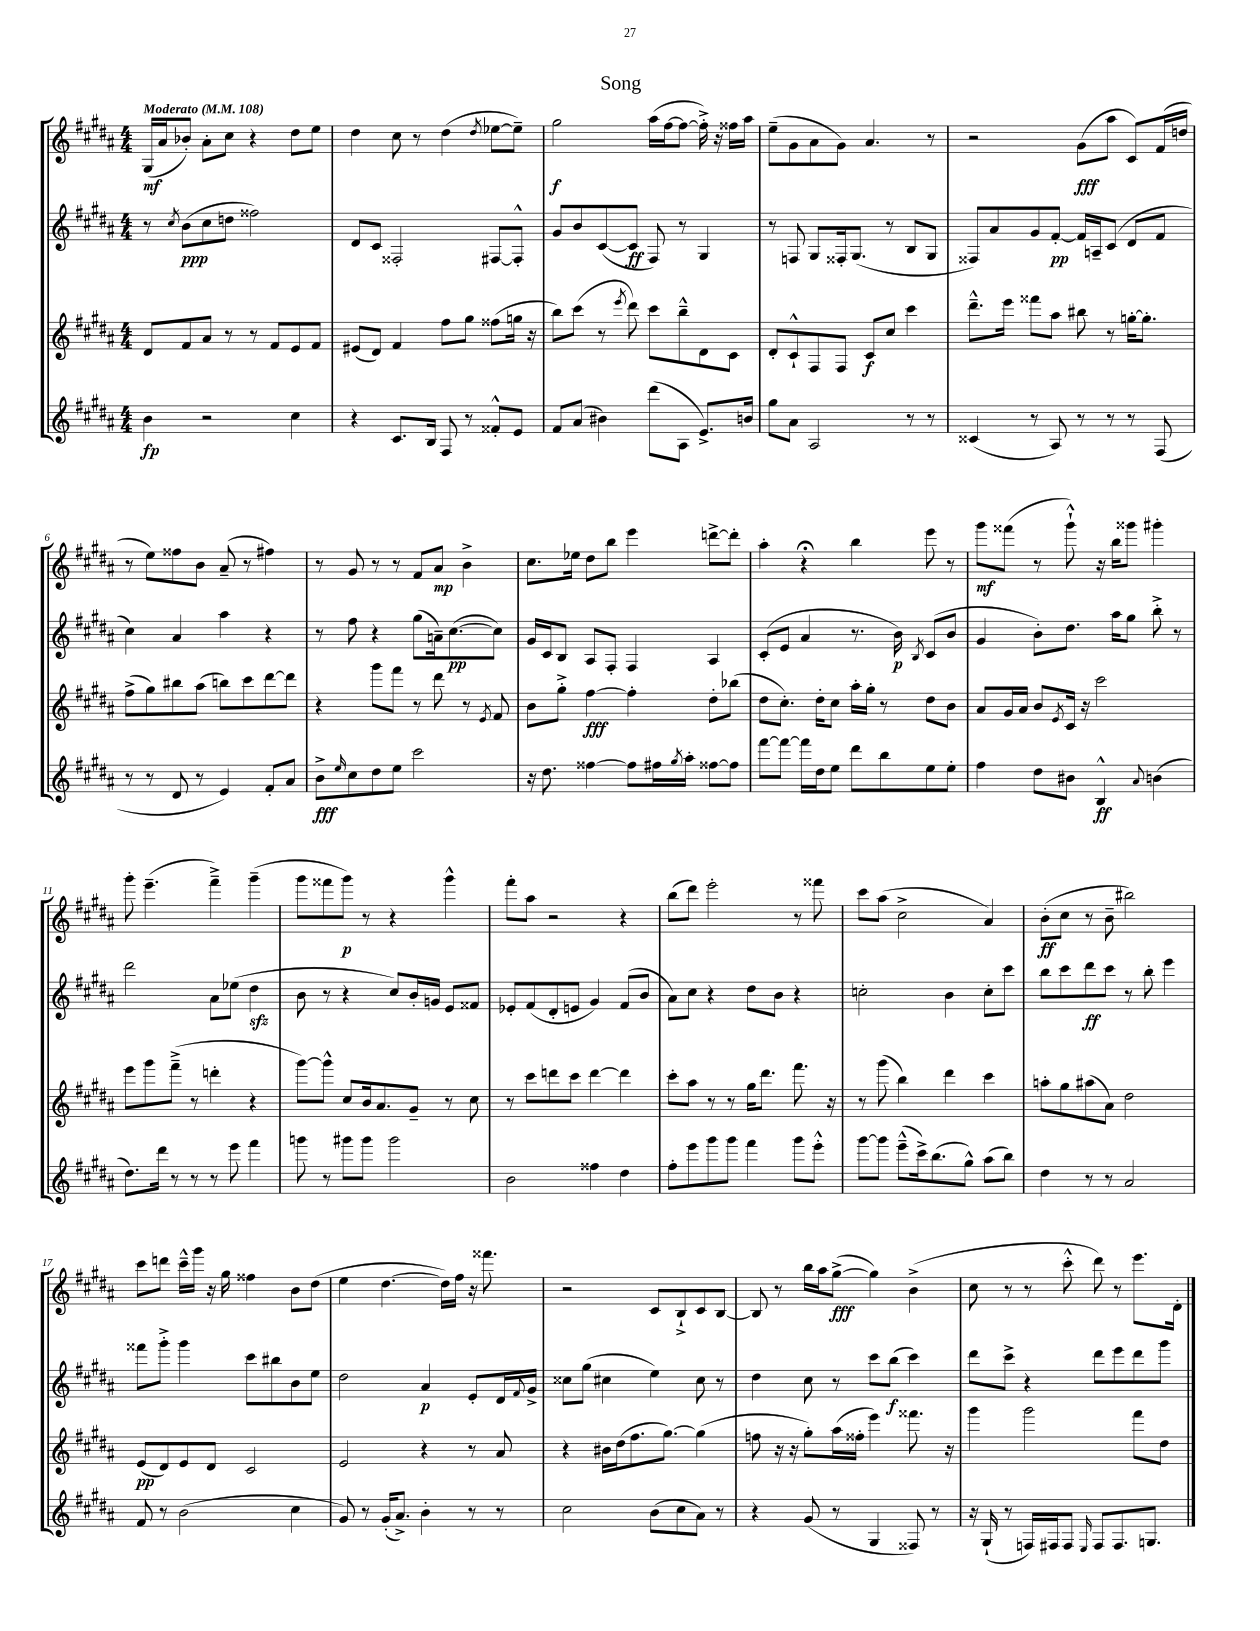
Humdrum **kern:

**kern	**kern	**kern	**kern
*staff4	*staff3	*staff2	*staff1
*clefG2	*clefG2	*clefG2	*clefG2
*k[f#c#g#d#a#]	*k[f#c#g#d#a#]	*k[f#c#g#d#a#]	*k[f#c#g#d#a#]
*M4/4	*M4/4	*M4/4	*M4/4
*MM108	*MM108	*MM108	*MM108
4b	8d#	8r	(16G#
.	.	.	16a#
.	.	8qcc#	.
.	8f#	(8b	8b-')
2r	8a#	8cc#	8a#'
.	8r	8dd	8cc#
.	8r	2ff##)	4r
.	8f#	.	.
4cc#	8e	.	8dd#
.	8f#	.	8ee
=	=	=	=
4r	(8e#	8d#	4dd#
.	8d#)	8c#	.
8.c#	4f#	2F##'	8cc#
.	.	.	8r
16B	.	.	.
8F#	8ff#	.	(4dd#
8r	8gg#	.	.
.	.	.	8qdd#
8f##'^^	(8ff##	[8F#	[8ee-
8e	16gg	8F#'^^]	8ee-~])
.	16r	.	.
=	=	=	=
8f#	8bb)	8g#	2gg#
(8a#	(8ccc#	8b	.
4b#)	8r	([8c#	.
.	8qeee	.	.
.	8ddd#)	8c#]	.
(8ddd#	8ccc#	8F#)	(16aa#
.	.	.	[16ff#
8A#	8bb~^^	8r	8ff#_
8.e^)	8d#	4G#	16ff#'^])
.	.	.	16r
.	8c#	.	16ff##
16b	.	.	16aa#
=	=	=	=
8gg#	8d#'	8r	(8ee~
8a#	8c#`^^	8F	8g#
2A#	8F#	8G#	8a#
.	8F#	16F##'	8g#)
.	.	(8.G#	.
.	8c#	.	4.a#
.	8cc#	8r	.
8r	4ccc#	8B	.
8r	.	8G#	8r
=	=	=	=
(4c##	8.ddd#~^^	8F##)	2r
.	.	8a#	.
.	16eee	.	.
8r	8fff##	8g#	.
8A#)	8aa#	[8f#'	.
8r	8bb#	16f#]	(8g#
.	.	16A~	.
8r	8r	(8c#	8aa#
8r	[16gg'	8d#	8c#)
.	8.gg']	.	.
(8F#	.	8f#	(16f#
.	.	.	16dd
=	=	=	=
8r	(8ff#^	4cc#)	8r
8r	8gg#)	.	8ee)
8d#	8bb#	4a#	8ff##
8r	(8aa#	.	8b
4e)	8bb)	4aa#	(8a#~
.	8ccc#	.	8r
8f#'	[8ddd#	4r	4ff#)
8a#	8ddd#]	.	.
=	=	=	=
8b^	4r	8r	8r
16qqee	.	.	.
8cc#	.	8ff#	8g#
8dd#	8ggg#	4r	8r
8ee	8fff#	.	8r
2ccc#	8r	(8gg#	8f#
.	8ddd#	16a~)	8a#
.	.	([8.cc#	.
.	8r	.	4b^
.	8qe	.	.
.	8f#	8cc#])	.
=	=	=	=
16r	8b	16g#	8.cc#
8.dd#	.	16c#	.
.	8gg#'^	8B	.
.	.	.	16ee-
[4ff##	[4ff#	8A#	8dd#
.	.	8F#'	8bb
8ff##]	4ff#']	4F#	4eee
16ff#	.	.	.
8qgg#	.	.	.
16aa#'	.	.	.
[8ff##	8dd#'	4A#	[8ddd^
8ff##]	(8bb-	.	8ddd']
=	=	=	=
[8fff#	8dd#	(8c#'	4aa#'
8fff#_	8.cc#')	8e	.
16fff#]	.	4a#	4r;
16dd#	16dd#'	.	.
8ee	8cc#	.	.
8ddd#	16aa#'	8.r	4bb
.	16gg#'	.	.
8bb	8r	.	.
.	.	16b)	.
.	.	8qB	.
8ee	8dd#	(8c#	8eee
8ee'	8b	8b	8r
=	=	=	=
4ff#	8a#	4g#	8ggg#
.	16g#	.	(8fff##
.	16a#	.	.
8dd#	8b	8b')	8r
.	8qe	.	.
8b#	16c#	8.dd#	8ggg#`^^)
.	16r	.	.
4B^^	2ccc#	.	16r
.	.	16aa#	16bb
.	.	8gg#	8ggg##
8qqa#	.	.	.
(4b	.	8bb'^	4ggg#'
.	.	8r	.
=	=	=	=
8.dd#)	8eee	2ddd#	8ggg#'
.	8ggg#	.	(4.eee~
16ddd#	.	.	.
8r	(8fff#~^	.	.
8r	8r	.	.
8r	4ddd'	8a#	4fff#~^)
8eee	.	(8ee-	.
4fff#	4r	4dd#	(4ggg#~
=	=	=	=
8ggg	[8ggg#)	8b	8ggg#
8r	8ggg#^^]	8r	8fff##
8ggg#	8cc#	4r	8ggg#)
8ggg#	16b	.	8r
.	8.a#	.	.
2ggg#	.	8cc#)	4r
.	8g#~	16b'	.
.	.	16g	.
.	8r	8e	4ggg#^^
.	8cc#	8f##	.
=	=	=	=
2b	8r	8e-'	8fff#'
.	8ccc#	(8f#	8aa#
.	8ddd	8d#'	2r
.	8ccc#	8e	.
4ff##	[4ddd	4g#)	.
4dd#	4ddd]	(8f#	4r
.	.	8b	.
=	=	=	=
8ff#'	8ccc#'	8a#)	(8bb
8eee	8aa#	8cc#	8ddd#)
8ggg#	8r	4r	2eee'
8ggg#	8r	.	.
4fff#	16gg#	8dd#	.
.	8.ddd#	.	.
.	.	8b	.
8ggg#	8.fff#	4r	8r
8eee'^^	.	.	8fff##
.	16r	.	.
=	=	=	=
[8ggg#	8r	2cc'	8ccc#
8ggg#]	(8ggg#	.	(8aa#
(8eee~^^	4bb)	.	2cc#^
16ccc#^)	.	.	.
(8.bb	.	.	.
.	4ddd#	4b	.
8gg#^^)	.	.	.
(8aa#	4ccc#	8cc'	4a#)
8bb)	.	8ccc#	.
=	=	=	=
4dd#	8aa'	8bb	(8b'
.	8gg#	8ccc#	8cc#
8r	(8aa#	8ddd#	8r
8r	8a#)	8ccc#	8b~
2a#	2dd#	8r	2bb#)
.	.	8bb'	.
.	.	4eee	.
=	=	=	=
8f#	(8e	8fff##	8ccc#
8r	8d#)	8ggg#'^	8ddd
(2b	8e	4ggg#	16ccc#~^^
.	.	.	16ggg#
.	8d#	.	16r
.	.	.	16gg#
.	2c#	8ccc#	4ff##
.	.	8bb#	.
4cc#	.	8b	8b
.	.	8ee	(8dd#
=	=	=	=
8g#)	2e	2dd#	4ee
8r	.	.	.
(16g#'	.	.	[4.dd#
8.a#^)	.	.	.
4b'	4r	4a#	.
.	.	.	16dd#])
.	.	.	16ff#
8r	8r	8e'	16r
.	.	.	8.fff##
8r	8a#	16d#	.
.	.	8qqf#	.
.	.	16g#^	.
=	=	=	=
2cc#	4r	8cc##	2r
.	.	(8gg#	.
.	16b#	4cc#	.
.	(16dd#	.	.
.	8.ff#	.	.
(8b	.	4ee)	8c#
.	[8.gg#)	.	.
8cc#	.	.	8B`^
8a#)	(4gg#]	8cc#	8c#
8r	.	8r	[8B
=	=	=	=
4r	8ff	4dd#	8B]
.	16r	.	8r
.	16r	.	.
(8g#	8gg#')	8cc#	16bb
.	.	.	16aa#
8r	(16aa#	8r	([8gg#^
.	16ff##'	.	.
4G#	4eee)	8ccc#	4gg#])
.	.	(8bb	.
8F##)	8.fff##	4ccc#)	(4b^
8r	.	.	.
.	16r	.	.
=	=	=	=
16r	4ggg#	8ddd#	8cc#
(16G#`	.	.	.
8r	.	8ccc#^	8r
16F)	2ggg#	4r	8r
16F#	.	.	.
8F#	.	.	8ccc#'^^
16qqE	.	.	.
8F#	.	8ddd#	8ddd#)
8.F#	.	8eee	8r
.	8fff#	8ddd#	8.eee
8.G	.	.	.
.	8dd#	8ggg#	.
.	.	.	16d#'
==	==	==	==
*-	*-	*-	*-
